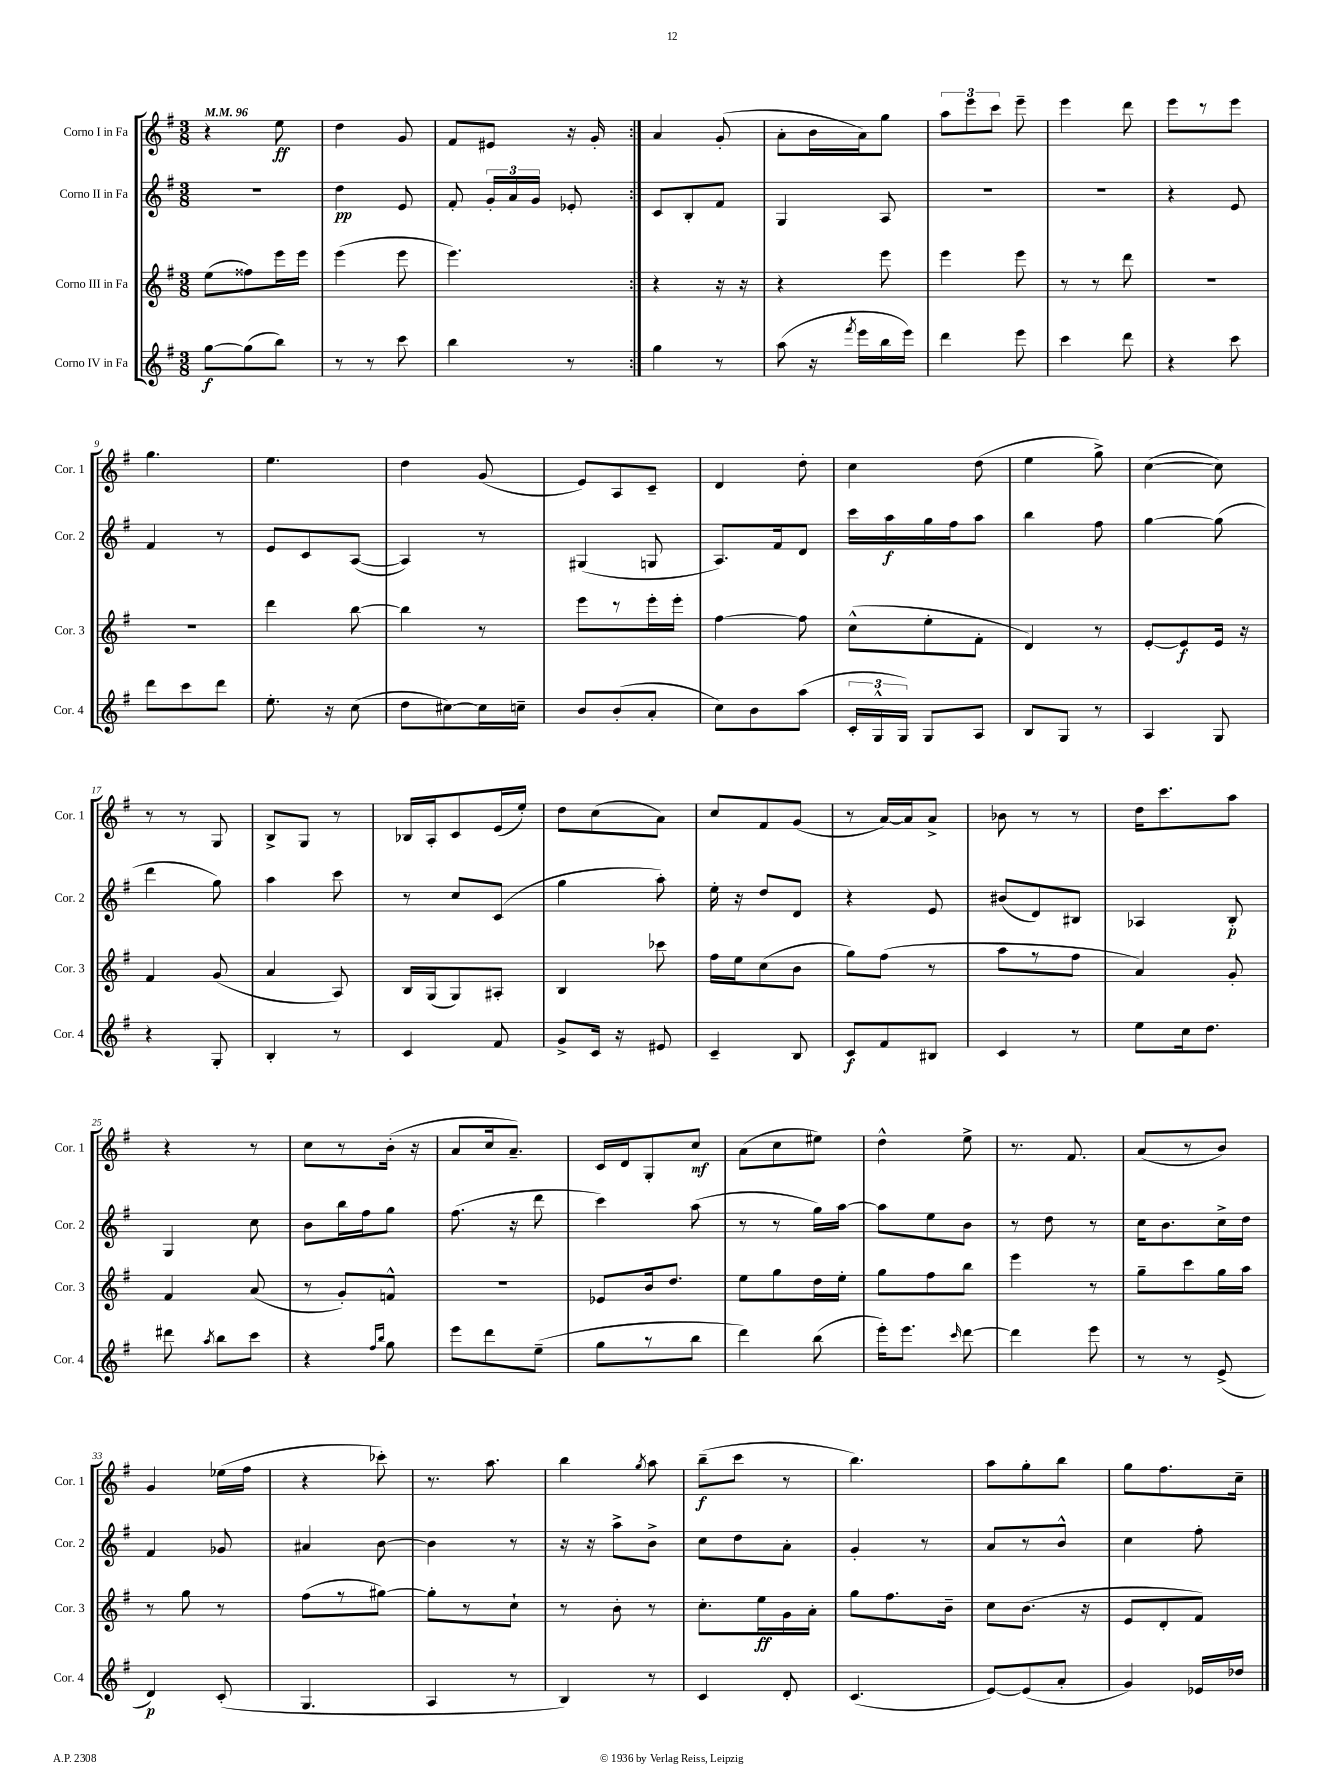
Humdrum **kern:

**kern	**kern	**kern	**kern
*staff4	*staff3	*staff2	*staff1
*clefG2	*clefG2	*clefG2	*clefG2
*k[f#]	*k[f#]	*k[f#]	*k[f#]
*M3/8	*M3/8	*M3/8	*M3/8
*MM96	*MM96	*MM96	*MM96
[8gg\L	(8ee\L	4.r	4r
(8gg\]	8ff##\)	.	.
8bb\J)	16eee\L	.	8ee\
.	16eee\JJ	.	.
=	=	=	=
8r	(4eee\	4dd\	4dd\
8r	.	.	.
8ccc\	8eee\	8e/	8g/
=	=	=	=
4bb\	4.eee\)	8f#'/	8f#/L
.	.	24g'/LL	8e#/J
.	.	24a/	.
.	.	24g/JJ	.
8r	.	8e-'/	16r
.	.	.	16g'/
=:|!	=:|!	=:|!	=:|!
4gg\	4r	8c/L	4a/
.	.	8B'/	.
8r	16r	8f#/J	(8g'/
.	16r	.	.
=	=	=	=
(8aa\	4r	4G/	8a'\L
16r	.	.	16b\L
8qfff#/	.	.	.
16eee\LL	.	.	16a\J)
16bb\	8eee\	8A/	8gg\J
16eee\JJ)	.	.	.
=	=	=	=
4ddd\	4eee\	4.r	12aa\L
.	.	.	12eee\
.	.	.	12ccc\J
8eee\	8eee\	.	8eee~\
=	=	=	=
4ccc\	8r	4.r	4eee\
.	8r	.	.
8ddd\	8ddd\	.	8ddd\
=	=	=	=
4r	4.r	4r	8eee\L
.	.	.	8r
8ccc\	.	8e/	8eee\J
=	=	=	=
8ddd\L	4.r	4f#/	4.gg\
8ccc\	.	.	.
8ddd\J	.	8r	.
=	=	=	=
8.ee'\	4ddd\	8e/L	4.ee\
.	.	8c/	.
16r	.	.	.
(8cc\	[8bb\	([8A/J	.
=	=	=	=
8dd\L	4bb\]	4A/])	4dd\
[8cc#\)	.	.	.
16cc#\]L	8r	8r	(8g/
16cc~\JJ	.	.	.
=	=	=	=
8b/L	8eee\L	(4G#/	8e/L)
(8b'/	8r	.	8A/
8a'/J	16eee'\L	8G/	8c~/J
.	16eee'\JJ	.	.
=	=	=	=
8cc\L)	[4ff#\	8.A/L)	4d/
8b\	.	.	.
.	.	16f#/k	.
(8aa\J	8ff#\]	8d/J	8dd'\
=	=	=	=
24c'/LL	(8cc^^\L	16ccc\LL	4cc\
24G^^/	.	.	.
.	.	16aa\	.
24G/JJ)	.	.	.
8G/L	8ee'\	16gg\	.
.	.	16ff#\J	.
8A/J	8f#'\J	8aa\J	(8dd\
=	=	=	=
8B/L	4d/)	4bb\	4ee\
8G/J	.	.	.
8r	8r	8ff#\	8gg^\)
=	=	=	=
4A/	[8e'/L	[4gg\	([4cc\
.	8e/]	.	.
8G/	16e/Jk	(8gg\]	8cc\])
.	16r	.	.
=	=	=	=
4r	4f#/	4ddd\	8r
.	.	.	8r
8G'/	(8g/	8gg\)	8G/
=	=	=	=
4B'/	4a/	4aa\	8B^/L
.	.	.	8G/J
8r	8A/)	8ccc\	8r
=	=	=	=
4c/	16B/LL	8r	16B-/LL
.	(16G/J	.	16A'/J
.	8G/)	8cc/L	8c/
8f#/	8A#'/J	(8c/J	(16e/L
.	.	.	16ee'/JJ)
=	=	=	=
8g^/L	4B/	4gg\	8dd\L
16c/Jk	.	.	(8cc\
16r	.	.	.
8e#/	8ccc-\	8aa'\)	8a\J)
=	=	=	=
4c~/	16ff#\LL	16ee'\	8cc/L
.	16ee\J	16r	.
.	(8cc\	8dd/L	8f#/
8B/	8b\J	8d/J	(8g/J
=	=	=	=
8c/L	8gg\L)	4r	8r
8f#/	(8ff#\J	.	[16a/LL)
.	.	.	16a/]J
8B#/J	8r	8e/	8a^/J
=	=	=	=
4c/	8aa\L	(8b#/L	8b-\
.	8r	8d/)	8r
8r	8ff#\J	8B#/J	8r
=	=	=	=
8ee\L	4a/)	4A-/	16dd\LK
.	.	.	8.ccc\
16cc\k	.	.	.
8.dd\J	.	.	.
.	8g'/	8B'/	8aa\J
=	=	=	=
8ddd#\	4f#/	4G/	4r
8qaa/	.	.	.
8bb\L	.	.	.
8ccc\J	(8a/	8cc\	8r
=	=	=	=
4r	8r	8b\L	8cc\L
.	8g'/L)	16bb\L	8r
.	.	16ff#\J	.
16qqff#/LL	.	.	.
16qqbb/JJ	.	.	.
8gg\	8f^^/J	8gg\J	(16b'\Jk
.	.	.	16r
=	=	=	=
8eee\L	4.r	(8.ff#\	8a/L
8ddd\	.	.	16cc/k
.	.	16r	8.a~/J)
(8ee~\J	.	8ddd\	.
=	=	=	=
8gg\L	8e-/L	4ccc\)	16c/LL
.	.	.	16d/J
8r	16b/k	.	8G'/
.	8.dd/J	.	.
8bb\J	.	(8aa\	8cc/J
=	=	=	=
4ddd\)	8ee\L	8r	(8a\L
.	8gg\	8r	8cc\
(8bb\	16dd\L	16gg\LL)	8ee#\J)
.	16ee'\JJ	[16aa\JJ	.
=	=	=	=
16eee'\LK)	8gg\L	8aa\]L	4dd^^\
8.eee\J	.	.	.
.	8ff#\	8ee\	.
16qqccc/	.	.	.
[8ddd\	8bb\J	8b\J	8ee^\
=	=	=	=
4ddd\]	4eee\	8r	8.r
.	.	8dd\	.
.	.	.	8.f#/
8eee\	8r	8r	.
=	=	=	=
8r	8gg~\L	16cc\LK	(8a/L
.	.	8.b\	.
8r	8ccc\	.	8r
(8e^/	16gg\L	16cc^\L	8b/J)
.	16aa\JJ	16dd\JJ	.
=	=	=	=
4d/)	8r	4f#/	4g/
.	8gg\	.	.
(8c'/	8r	8g-/	(16ee-\LL
.	.	.	16ff#\JJ
=	=	=	=
4.G/	(8ff#\L	4a#/	4r
.	8r	.	.
.	[8gg#\J)	[8b\	8ccc-'\)
=	=	=	=
4A/	8gg#'\]L	4b\]	8.r
.	8r	.	.
.	.	.	8.aa\
8r	8cc`\J	8r	.
=	=	=	=
4B/)	8r	16r	4bb\
.	.	16r	.
.	8b'\	8aa^\L	.
.	.	.	8qgg/
8r	8r	8b^\J	8aa\
=	=	=	=
4c/	8.cc'\L	8cc\L	(8bb~\L
.	.	8dd\	8ccc\J
.	16ee\L	.	.
8d'/	16g\	8a'\J	8r
.	16a'\JJ	.	.
=	=	=	=
(4.c/	8gg\L	4g'/	4.bb\)
.	8.ff#\	.	.
.	.	8r	.
.	16b~\Jk	.	.
=	=	=	=
[8e/L)	8cc\L	8a/L	8aa\L
(8e/]	(8.b\J	8r	8gg'\
8a'/J	.	8b^^/J	8bb\J
.	16r	.	.
=	=	=	=
4g/)	8e/L	4cc\	8gg\L
.	8d'/	.	8.ff#\
16e-/LL	8f#/J)	8ff#'\	.
16dd-/JJ	.	.	16cc~\Jk
==	==	==	==
*-	*-	*-	*-
